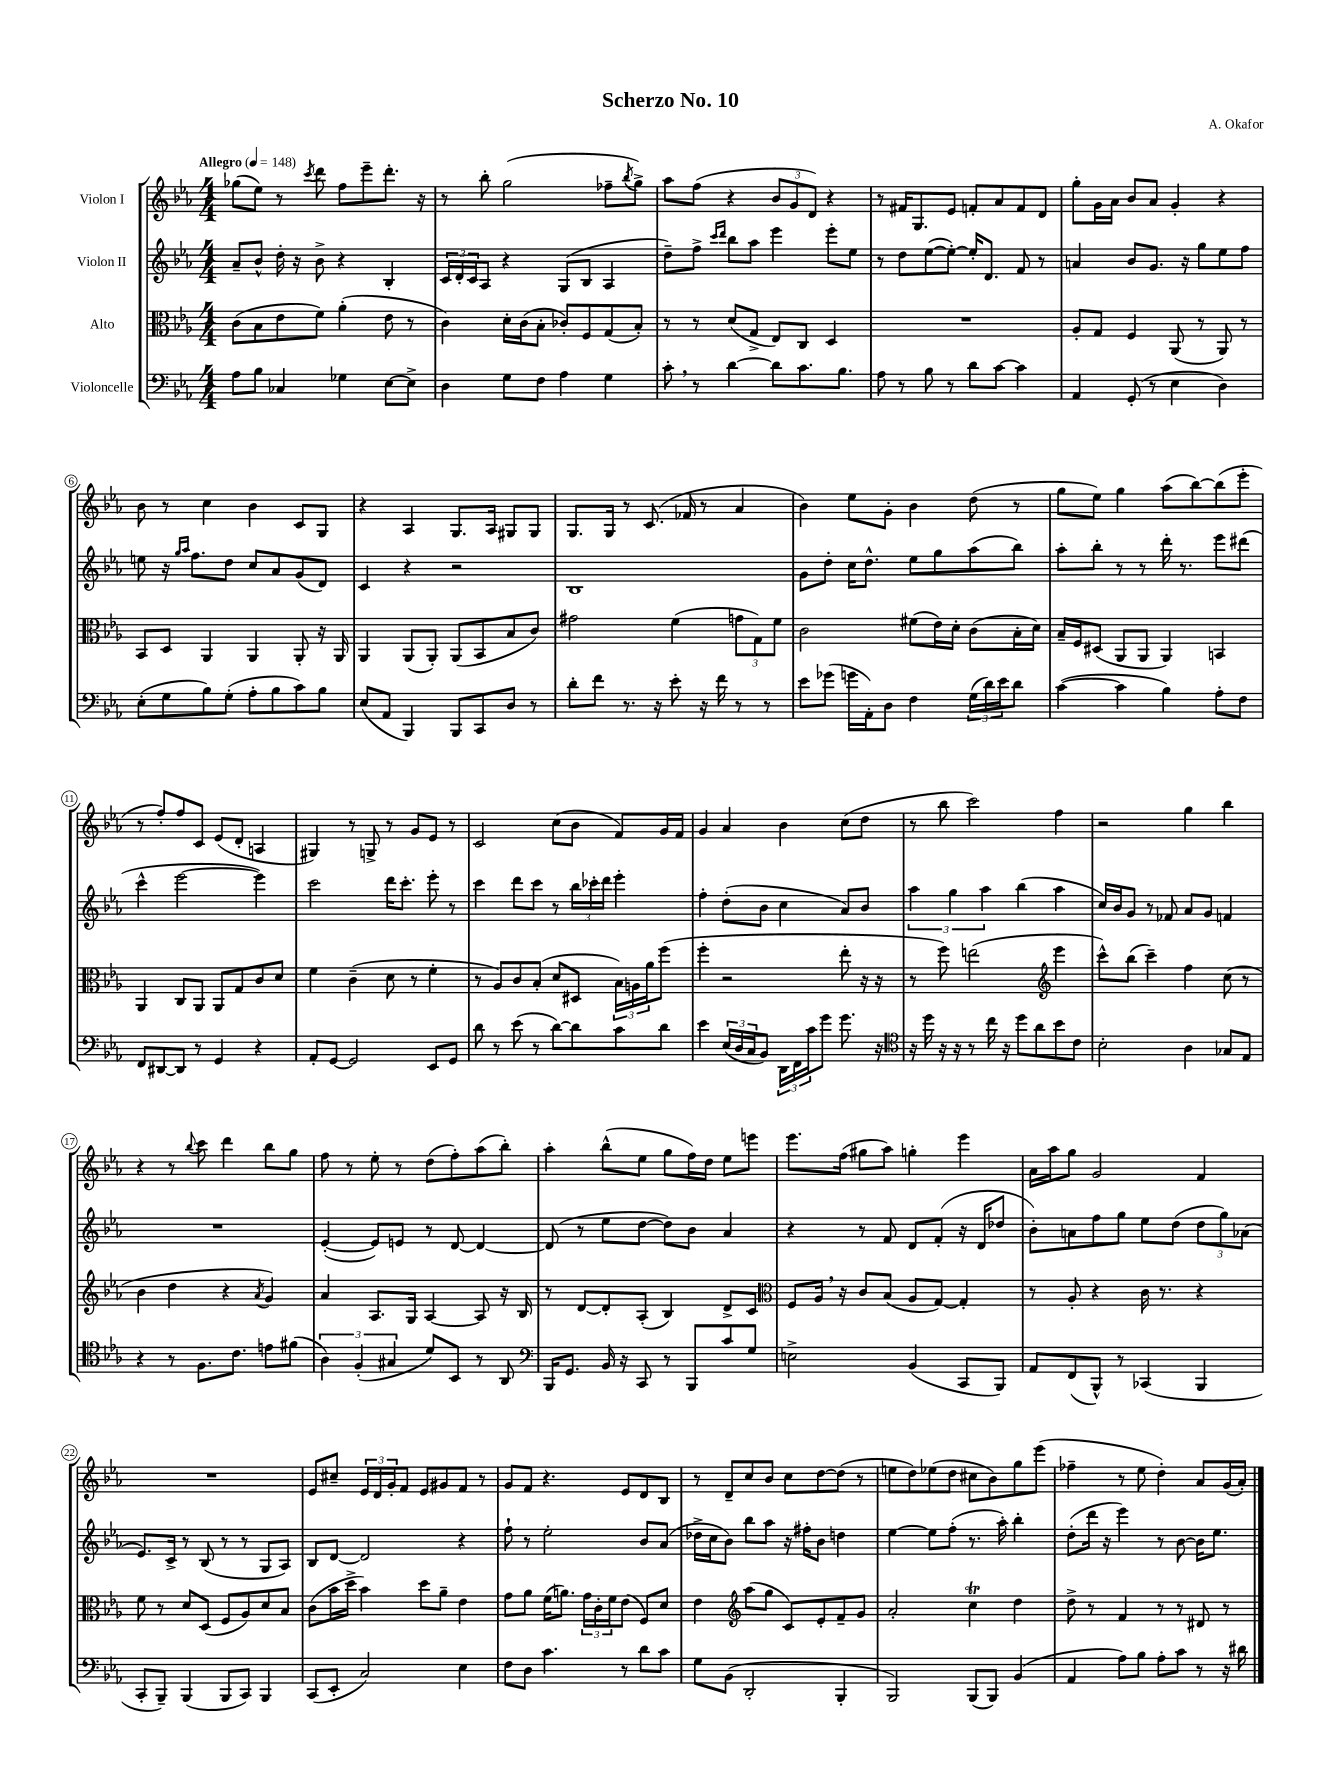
\header { title = "Scherzo No. 10" composer = "A. Okafor" }
<<
\new StaffGroup <<
\new Staff = "s0" \with { instrumentName = "Violon I" } {
    \clef treble \key ees \major \numericTimeSignature \time 4/4 \tempo "Allegro" 4 = 148
    ges''8( ees''8) r8 \acciaccatura { c'''8 } d'''8 f''8 ees'''8-- d'''8.-. r16 |
    r8 bes''8-. g''2( fes''8-- \acciaccatura { bes''8 } g''8->) |
    aes''8 f''8( r4 \tuplet 3/2 { bes'8 g'8 d'8) } r4 |
    r8 fis'16 g8. ees'8 f'8-. aes'8 f'8 d'8 |
    g''8-. g'16 aes'16 bes'8 aes'8 g'4-. r4 |
    bes'8 r8 c''4 bes'4 c'8 g8 |
    r4 aes4 g8. aes16 gis8 gis8 |
    g8. g16 r8 c'8.( fes'16 r8 aes'4 |
    bes'4) ees''8 g'8-. bes'4 d''8( r8 |
    g''8 ees''8) g''4 aes''8( bes''8~) bes''8( ees'''8-. |
    r8 f''8-.) f''8 c'8 ees'8( d'8-. a4 |
    gis4) r8 g8-> r8 g'8 ees'8 r8 |
    c'2 c''8( bes'8 f'8) g'16 f'16 |
    g'4 aes'4 bes'4 c''8( d''8 |
    r8 bes''8 c'''2) f''4 |
    r2 g''4 bes''4 |
    r4 r8 \appoggiatura { bes''8 } c'''8 d'''4 bes''8 g''8 |
    f''8 r8 ees''8-. r8 d''8( f''8-.) aes''8( bes''8-.) |
    aes''4-. bes''8-^( ees''8 g''8 f''16) d''16 ees''8 e'''8 |
    ees'''8. f''16( gis''8 aes''8) g''4-. ees'''4 |
    aes'16 aes''16 g''8 g'2 f'4 |
    R1 |
    ees'8 cis''8-- \tuplet 3/2 { ees'16 d'16 g'16-. } f'8 ees'8 gis'8 f'8 r8 |
    g'8 f'8 r4. ees'8 d'8 bes8 |
    r8 d'8-- c''8 bes'8 c''8 d''8~ d''8( r8 |
    e''8 d''8) ees''8( d''8 cis''8 bes'8) g''8 ees'''8( |
    fes''4-- r8 ees''8 d''4-.) aes'8 g'16( aes'16-.) \bar "|." |
}
\new Staff = "s1" \with { instrumentName = "Violon II" } {
    \clef treble \key ees \major \numericTimeSignature \time 4/4
    aes'8-- bes'8-^ d''16-. r16 bes'8-> r4 bes4-. |
    \tuplet 3/2 { c'16 d'16-. c'16 } aes8 r4 g8( bes8 aes4 |
    d''8--) f''8-> \grace { c'''16 d'''16 } bes''8 aes''8 ees'''4 ees'''8-. ees''8 |
    r8 d''8 ees''8~( ees''8~-.) ees''16-. d'8. f'8 r8 |
    a'4 bes'8 g'8. r16 g''8 ees''8 f''8 |
    e''8 r16 \grace { g''16 aes''16 } f''8. d''8 c''8 aes'8 g'8( d'8) |
    c'4 r4 r2 |
    bes1 |
    g'8 d''8-. c''16 d''8.-^ ees''8 g''8 aes''8( bes''8) |
    aes''8-. bes''8-. r8 r8 d'''16-. r8. ees'''8 dis'''8( |
    c'''4-^ ees'''2~ ees'''4) |
    c'''2 d'''16 c'''8.-. ees'''8-. r8 |
    c'''4 d'''8 c'''8 r8 \tuplet 3/2 { bes''16 ces'''16-. d'''16 } ees'''4-. |
    f''4-. d''8-.( bes'8 c''4 aes'8) bes'8 |
    \tuplet 3/2 { aes''4 g''4 aes''4 } bes''4( aes''4 |
    c''16) bes'16 g'8 r8 fes'8 aes'8 g'8 f'4 |
    R1 |
    ees'4~-.( ees'8) e'8 r8 d'8~ d'4~ |
    d'8( r8 ees''8 d''8~ d''8) bes'8 aes'4 |
    r4 r8 f'8 d'8 f'8-.( r16 d'16 des''8 |
    bes'8-.) a'8 f''8 g''8 ees''8 d''8( \tuplet 3/2 { d''8 g''8) aes'8( } |
    ees'8.) c'16-> r8 bes8( r8 r8 g8 aes8) |
    bes8 d'8~ d'2 r4 |
    f''8-! r8 ees''2-. bes'8 aes'8( |
    des''16-> c''16 bes'8) bes''8 aes''8 r16 fis''16-. bes'8 d''4 |
    ees''4~ ees''8 f''8-.( r8. aes''16-.) bes''4-. |
    d''8-.( d'''16 r16 ees'''4) r8 bes'8~ bes'16 ees''8. \bar "|." |
}
\new Staff = "s2" \with { instrumentName = "Alto" } {
    \clef alto \key ees \major \numericTimeSignature \time 4/4
    c'8( bes8 ees'8 f'8) aes'4-.( ees'8 r8 |
    c'4) d'16-. c'16( bes8-. ces'8-.) f8 g8( bes8-.) |
    r8 r8 d'8( g8-> ees8) c8 d4 |
    R1 |
    aes8-. g8 f4 aes,8( r8 aes,8) r8 |
    bes,8 d8 aes,4 aes,4 aes,8-. r16 aes,16 |
    aes,4 aes,8( aes,8-.) aes,8( bes,8 bes8 c'8) |
    gis'2 f'4( \tuplet 3/2 { g'8 g8) f'8 } |
    c'2 fis'8( ees'16) d'16-. c'8( bes16-. d'16) |
    bes16-- f16 dis8( aes,8 aes,8 aes,4) b,4 |
    aes,4 c8 aes,8 aes,8 g8 c'8 d'8 |
    f'4 c'4--( d'8 r8 f'4-. |
    r8 aes8) c'8 bes8-.( d'8 dis8 \tuplet 3/2 { bes16) a16 aes'16 } f''8( |
    f''4-. r2 ees''8-. r16 r16 |
    r8 f''8) e''2( \clef treble ees'''4 |
    c'''8-^) bes''8( c'''4--) f''4 c''8( r8 |
    bes'4 d''4 r4 \acciaccatura { aes'8 } g'4) |
    aes'4 aes8. g16 aes4~ aes8 r16 bes16 |
    r8 d'8~ d'8-. aes8-.( bes4) d'8-> c'8 |
    \clef alto f8 aes16 \breathe r16 c'8 bes8( aes8 g8~) g4-. |
    r8 aes8-. r4 c'16 r8. r4 |
    f'8 r8 d'8 d8( f8 aes8) d'8 bes8 |
    c'8( bes'16 d''16-> bes'4) d''8 aes'8-- ees'4 |
    g'8 aes'8 f'16( a'8.) \tuplet 3/2 { g'16 c'16-. f'16 } ees'8( f8) d'8 |
    ees'4 \clef treble aes''8( g''8 c'8) ees'8-. f'8-- g'8 |
    aes'2-. c''4\trill d''4 |
    d''8-> r8 f'4 r8 r8 dis'8 r8 \bar "|." |
}
\new Staff = "s3" \with { instrumentName = "Violoncelle" } {
    \clef bass \key ees \major \numericTimeSignature \time 4/4
    aes8 bes8 ces4 ges4 ees8~ ees8-> |
    d4 g8 f8 aes4 g4 |
    c'8-. \breathe r8 d'4~ d'8 c'8. bes8. |
    aes8 r8 bes8 r8 d'8 c'8~ c'4 |
    aes,4 g,8-.( r8 ees4 d4) |
    ees8-.( g8 bes8) g8-.( aes8-. bes8 c'8) bes8 |
    ees8( aes,8 bes,,4) bes,,8 c,8 d8 r8 |
    d'8-. f'8 r8. r16 ees'8-. r16 f'16 r8 r8 |
    ees'8 ges'8( g'16 aes,16-.) d8 f4 \tuplet 3/2 { g16( d'16) ees'16 } d'8 |
    c'4~( c'4 bes4) aes8-. f8 |
    f,8 dis,8~ dis,8 r8 g,4 r4 |
    aes,8-. g,8~ g,2 ees,8 g,8 |
    d'8 r8 ees'8( r8 d'8~) d'8 c'8 d'8 |
    ees'4 \tuplet 3/2 { ees16( d16 c16 } bes,8) \tuplet 3/2 { d,16 f,16 c'16 } g'8 g'8. r16 |
    \clef tenor r16 d''16 r16 r16 r8 c''16 r16 d''8 aes'8 bes'8 c'8 |
    bes2-. aes4 ges8 ees8 |
    r4 r8 f8. c'8. e'8 fis'8( |
    \tuplet 3/2 { aes4) f4-.( gis4 } d'8) bes,8 r8 aes,8 |
    \clef bass bes,,16 g,8. bes,16 r16 c,8 r8 bes,,8 c'8 g8 |
    e2-> bes,4( c,8 bes,,8) |
    aes,8 f,8( bes,,8-^) r8 ces,4( bes,,4 |
    c,8-. bes,,8--) bes,,4( bes,,8 c,8) bes,,4 |
    c,8( ees,8-. c2) ees4 |
    f8 d8 c'4. r8 d'8 c'8 |
    g8 bes,8( d,2-. bes,,4-. |
    bes,,2) bes,,8( bes,,8) bes,4( |
    aes,4 aes8) bes8 aes8-. c'8 r8 r16 dis'16 \bar "|." |
}
>>
>>
\layout { \context { \Score \override BarNumber.stencil = #(make-stencil-circler 0.1 0.3 ly:text-interface::print) } }
